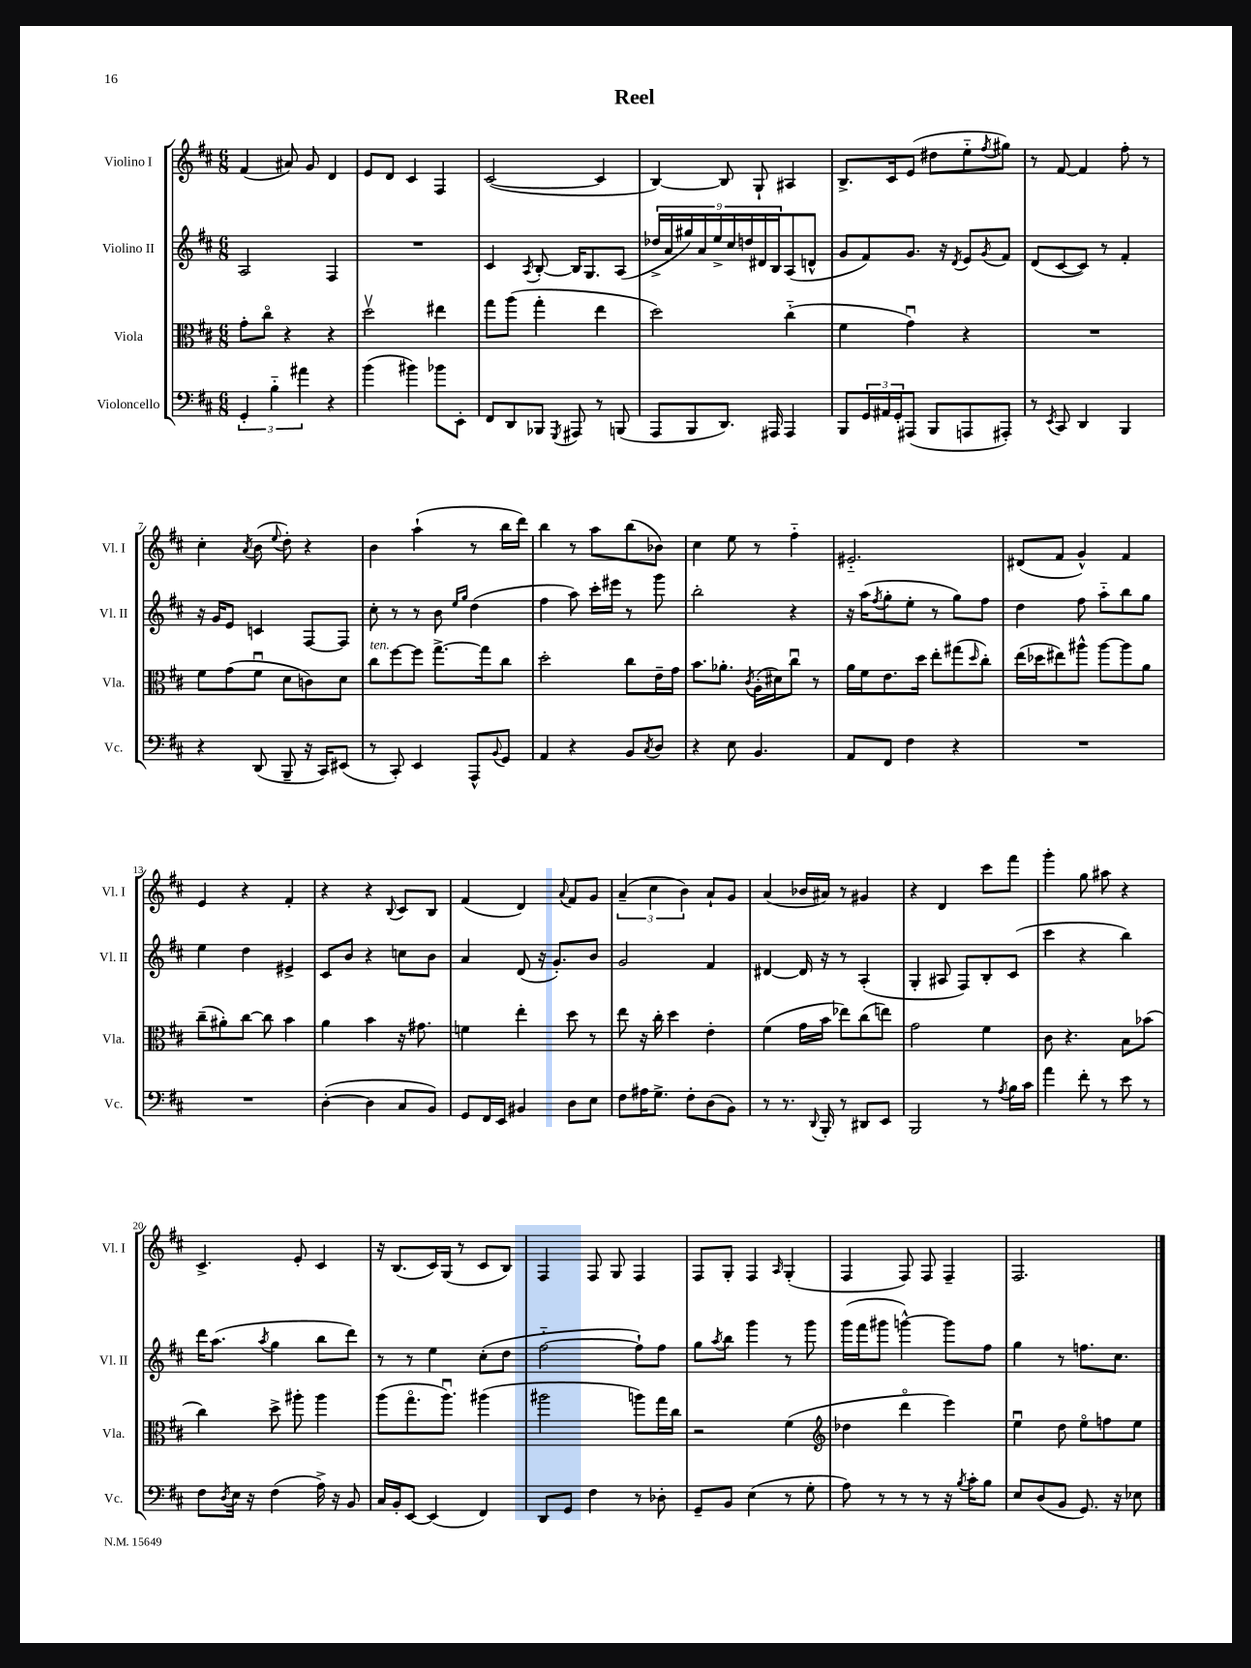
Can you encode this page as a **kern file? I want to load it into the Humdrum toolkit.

**kern	**kern	**kern	**kern
*staff4	*staff3	*staff2	*staff1
*clefF4	*clefC3	*clefG2	*clefG2
*k[f#c#]	*k[f#c#]	*k[f#c#]	*k[f#c#]
*M6/8	*M6/8	*M6/8	*M6/8
6GG'	8g'	2A	(4f#
.	8cc#o	.	.
6B'~	.	.	.
.	4r	.	8a#)
6a#	.	.	.
.	.	.	8g
4r	4r	4F#	4d
=	=	=	=
(4b	2ddv	2.r	8e
.	.	.	8d
4b#)	.	.	4c#
8b-	4ee#	.	4F#
8EE'	.	.	.
=	=	=	=
8FF#	8gg	4c#	([2c#
8DD	(8aa	.	.
.	.	8qA	.
8BBB-	4gg'	[8B'	.
8qGGG	.	.	.
8AAA#	.	16B]	.
.	.	8.G	.
8r	4ee	.	4c#]
(8BBB	.	(8A	.
=	=	=	=
8AAA	2dd)	18dd-^	[4B)
.	.	18a	.
.	.	18gg#)	.
8BBB	.	.	.
.	.	18a	.
.	.	18ee^	.
8.DD)	.	.	8B]
.	.	18cc#	.
.	.	18dd	.
.	.	.	8G`
.	.	18d#	.
16AAA#	.	.	.
.	.	18B	.
4AAA#	(4cc#'~	(8A	4A#
.	.	8d^^	.
=	=	=	=
8BBB	4f#	8g	8.B^
24GG	.	8f#)	.
24AA#	.	.	.
.	.	.	16c#
24GG'	.	.	.
(8AAA#	4gu)	8.g	(8e
8BBB	.	.	8dd#
.	.	16r	.
.	.	8qd	.
8AAA	4r	8e	8ee'~
.	.	8qg	8qff#
8AAA#')	.	8f#	8gg#)
=	=	=	=
8r	2.r	(8d	8r
8qEE	.	.	.
8CC#	.	[8c#	[8f#
4DD	.	8c#])	4f#]
.	.	8r	.
4BBB	.	4f#'	8ff#'
.	.	.	8r
=	=	=	=
4r	8f#	16r	4cc#'
.	.	16g	.
.	(8g	8e	.
.	.	.	8qa
(8DD	8f#u	4c	(8b
.	.	.	8qqee
8BBB~	8d	.	8dd')
16r	8c)	[8F#	4r
16CC#)	.	.	.
(8EE#	8d	8F#]	.
=	=	=	=
8r	8cc#	8cc#'	4b
8CC#')	[8ff#	8r	.
4EE	8ff#]	8r	(4aa`
.	[8.gg^	8b	.
.	.	16qqee	.
.	.	16qqgg	.
8AAA^^	.	(4dd	8r
.	16gg]	.	.
8qqBB	.	.	.
8GG	8cc#	.	16bb
.	.	.	16ddd)
=	=	=	=
4AA	2dd'	4ff#	4bb
4r	.	8aa)	8r
.	.	16ccc#'	8aa
.	.	16eee#	.
8BB	8cc#	8r	(8bb
8qC#	.	.	.
8D	16e~	8ggg	8b-)
.	16g	.	.
=	=	=	=
4r	8.b	2bb'	4cc#
.	8.a-'	.	.
8E	.	.	8ee
.	8qc#	.	.
4.BB	(16A'	.	8r
.	16d#)	.	.
.	8cc#u	4r	4ff#'~
.	8r	.	.
=	=	=	=
8AA	16a	16r	2.e#'~
.	16f#	(16aa	.
.	.	8qff#	.
8FF#	8.e	8gg'	.
4F#	.	8ee'	.
.	16dd	.	.
.	8ee'	8r	.
4r	(8gg#	8gg)	.
.	16qqdd	.	.
.	8cc#')	8ff#	.
=	=	=	=
2.r	(16ee	4dd	(8d#
.	16dd-	.	.
.	8ee#)	.	8f#
.	8aa#^^	8ff#	4g^^)
.	[8aa#	8aa'~	.
.	8aa#]	8bb	4f#
.	8a	8gg	.
=	=	=	=
2.r	(8cc#~	4ee	4e
.	8a#')	.	.
.	[8cc#	4dd	4r
.	8cc#]	.	.
.	4b	4e#^	4f#'
=	=	=	=
([4D'	4a	8c#	4r
.	.	8b	.
4D]	4b	4r	4r
.	.	.	8qqB
8C#	16r	8cc	8c#
.	8.g#	.	.
8BB)	.	8b	8B
=	=	=	=
8GG	4f	4a	(4f#
16FF#	.	.	.
16EE	.	.	.
4BB#	4ee'	(8d	4d)
.	.	16r	.
.	.	8.g')	.
.	.	.	8qqa
8D	8dd	.	8f#
8E	8r	8b	8g
=	=	=	=
8F#	8ee	2g	(6a~
16A#	16r	.	.
.	.	.	6cc#
8.G^	16cc#'	.	.
.	4dd	.	.
.	.	.	6b)
8F#'	.	.	.
(8D	4e'	4f#	8a`
8BB)	.	.	8g
=	=	=	=
8r	(4f#	[4d#	(4a
8.r	.	.	.
.	16g	16d#]	16b-
8qqDD	.	.	.
16BBB'	16b	16r	16a#)
8r	8ee-)	8r	8r
8DD#	(8cc#	(4A'	4g#
8EE	8ee)	.	.
=	=	=	=
2BBB	2g	4G'	4r
.	.	8A#	4d
.	.	8F#)	.
8r	4f#	8B'	8ccc#
8qA	.	.	.
16B	.	(8c#	8fff#
16c#	.	.	.
=	=	=	=
4a	8c#	4ccc#	4ggg'
.	4.r	.	.
8f#'	.	4r	8gg
8r	.	.	8aa#
8e	8B	4bb)	4r
8r	(8b-	.	.
=	=	=	=
8F#	4cc#)	16ddd	4.c#^
.	.	(8.aa	.
8qD	.	.	.
16E	.	.	.
16r	.	.	.
.	.	8qaa	.
(4F#	8dd^	4gg	.
.	8aa#'	.	8e'
16A^)	4aa#	8bb	4c#
16r	.	.	.
8BB	.	8ddd)	.
=	=	=	=
16C#	(8aa	8r	16r
16BB'	.	.	(8.B
[8EE	8.ggo	8r	.
(4EE]	.	4ee	16c#)
.	8.aau)	.	(16G
.	.	.	8r
4FF#)	(4aa#	(8cc#'	8c#
.	.	8dd	8B)
=	=	=	=
8DD	2aa#	[2ff#'~	4F#
8GG	.	.	.
4F#	.	.	8F#
.	.	.	8G
8r	8aa)	8ff#`])	4F#
8D-'	16gg	8ff#	.
.	16cc#	.	.
=	=	=	=
8GG~	2r	8gg	8F#
.	.	8qaa	.
8BB	.	8bb	8G'
(4E	.	4ggg	4F#
.	.	.	16qqA
8r	(4f#	8r	(4G'
8G'	.	8ggg	.
=	=	=	=
*	*clefG2	*	*
8A)	4dd-	(16ggg	4F#
.	.	16fff#	.
8r	.	8ggg#	.
8r	4dddo	[4ggg^^)	8F#)
8r	.	.	8F#
16r	4eee)	8ggg]	4F#~
8qB	.	.	.
16c#'	.	.	.
8B	.	8ff#	.
=	=	=	=
8E	4eeu	4gg	2.F#
(8D	.	.	.
8BB	8dd	8r	.
8.GG)	8eeo	8.ff	.
.	8ff	.	.
16r	.	8.cc#	.
8E-	8ee	.	.
==	==	==	==
*-	*-	*-	*-
